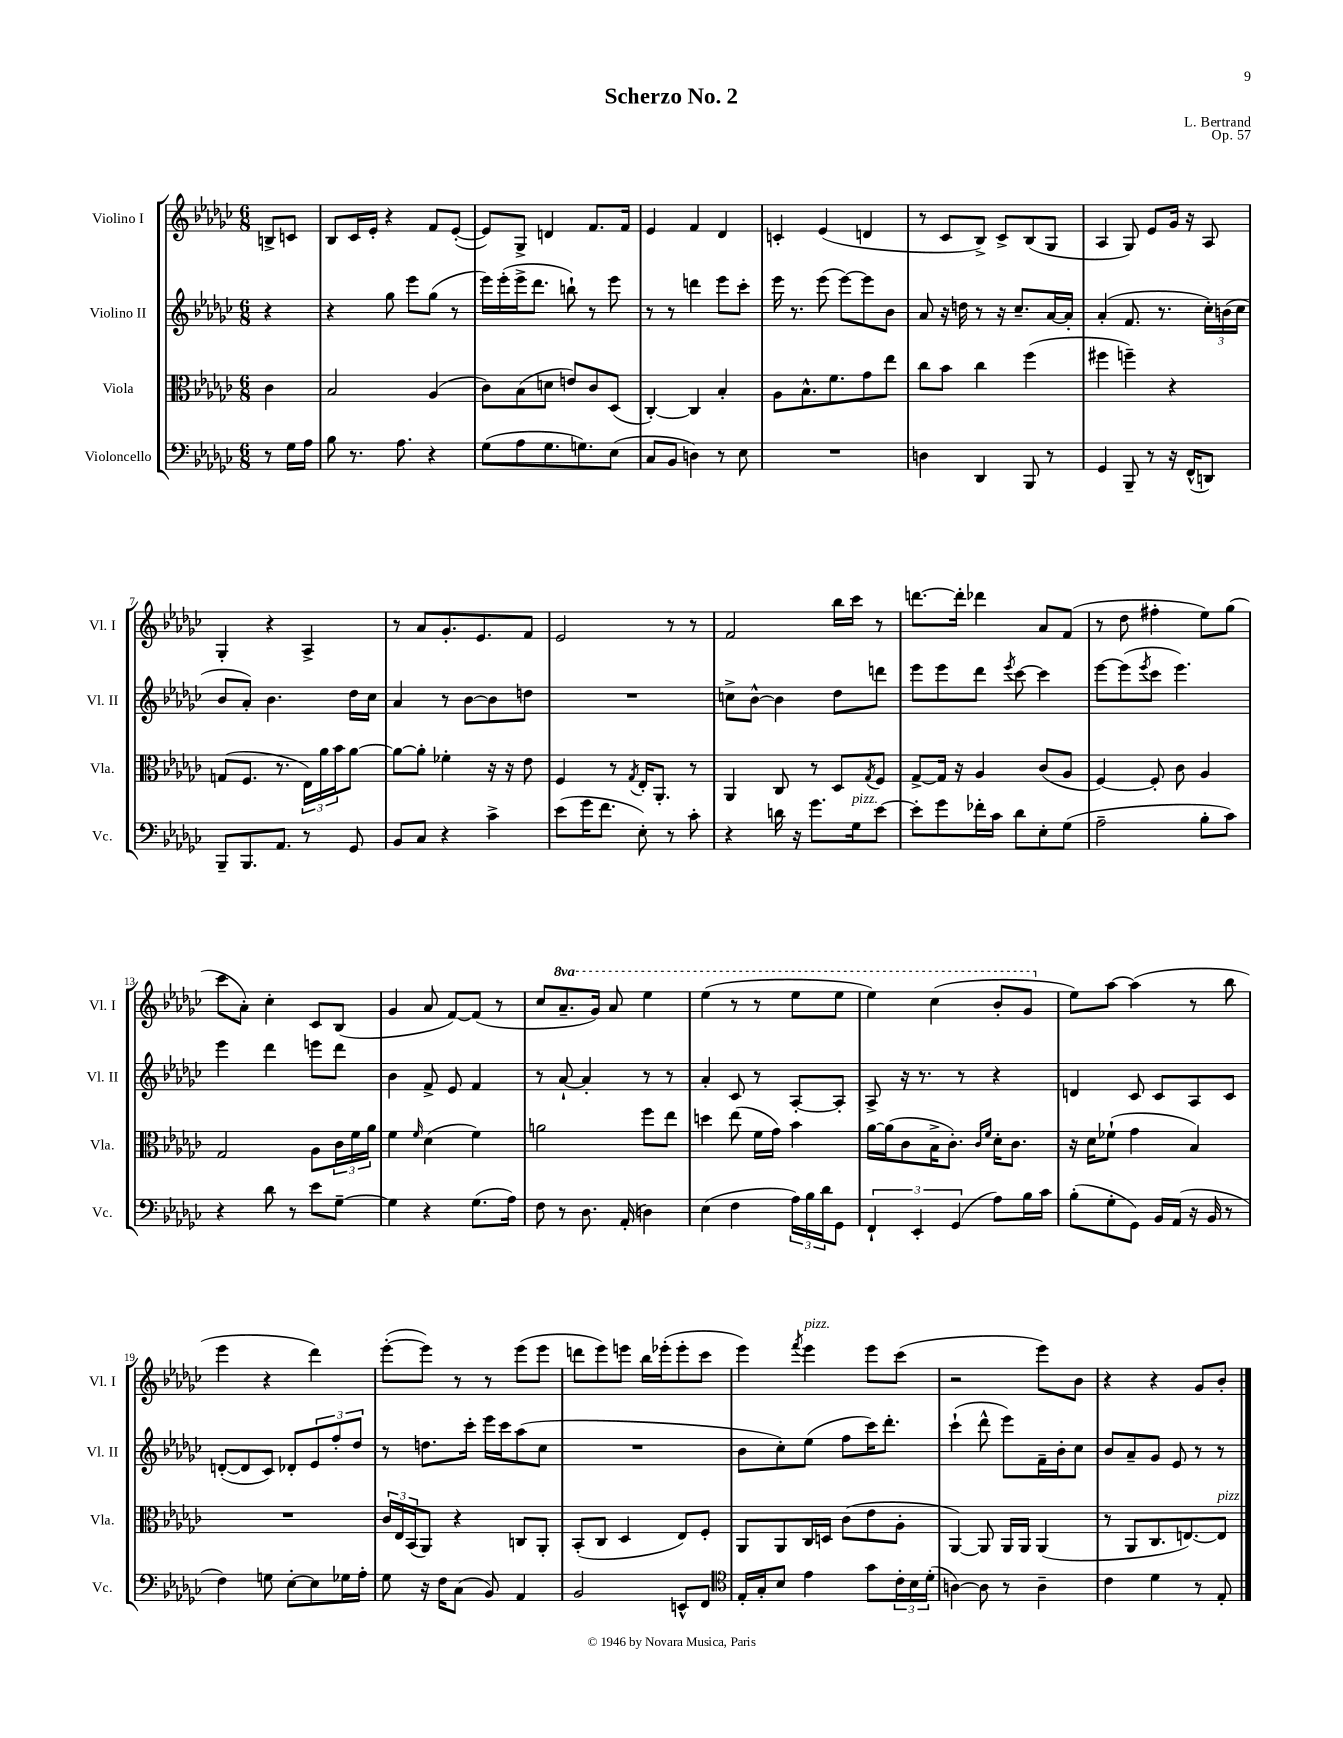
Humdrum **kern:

**kern	**kern	**kern	**kern
*staff4	*staff3	*staff2	*staff1
*clefF4	*clefC3	*clefG2	*clefG2
*k[b-e-a-d-g-c-]	*k[b-e-a-d-g-c-]	*k[b-e-a-d-g-c-]	*k[b-e-a-d-g-c-]
*M6/8	*M6/8	*M6/8	*M6/8
8r	4c-	4r	8B^
16G-	.	.	8c
16A-	.	.	.
=	=	=	=
8B-	2B-	4r	8B-
8.r	.	.	16c-
.	.	.	16e-'
.	.	8gg-	4r
8.A-	.	.	.
.	.	8eee-	.
4r	(4A-	(8gg-	8f
.	.	8r	([8e-'
=	=	=	=
(8G-	8c-)	16eee-)	8e-])
.	.	(16eee-'	.
8A-	(8B-	16eee-^	8G-^
.	.	8.ddd-	.
8.G-	8d	.	4d
.	8e)	8bb`)	.
8.G)	.	.	.
.	8c-	8r	8.f
(8E-	(8D-	8eee-	.
.	.	.	16f
=	=	=	=
8C-	[4C-')	8r	4e-
8BB-	.	8r	.
4D)	4C-]	4ddd	4f
8r	4B-'	8eee-	4d-
8E-	.	8ccc-'	.
=	=	=	=
2.r	8A-	16eee-	4c'
.	.	8.r	.
.	8.B-^^	.	.
.	.	(8eee-	(4e-
.	8.f	.	.
.	.	[8eee-)	.
.	8g-	8eee-]	4d
.	8ee-	8b-	.
=	=	=	=
4D	8cc-	8a-	8r
.	8b-	16r	8c-
.	.	16dd	.
4DD-	4cc-	8r	8B-^)
.	.	16r	8c-^
.	.	8.cc-~	.
8BBB-	(4ff	.	(8B-
8r	.	[16a-	8G-
.	.	16a-']	.
=	=	=	=
4GG-	4ff#	(4a-'	4A-
8BBB-~	4ff~)	8.f	8G-)
8r	.	.	8e-
.	.	8.r	.
16r	4r	.	16g-
(16FF^^	.	.	16r
8DD)	.	24cc-')	8A-
.	.	(24b	.
.	.	24cc-	.
=	=	=	=
8BBB-~	(8G	8b-	4G-'
8.BBB-	8.F	8a-')	.
.	.	4.b-	4r
8.AA-	8.r	.	.
8r	24E-)	.	4A-^
.	24a-	.	.
.	24b-	.	.
8GG-	[8a-	16dd-	.
.	.	16cc-	.
=	=	=	=
8BB-	8a-_	4a-	8r
8C-	8a-']	.	8a-
4r	4f-'	8r	8.g-'
.	.	[8b-	.
.	.	.	8.e-
4c-^	16r	8b-]	.
.	16r	.	.
.	8e-	8dd	8f
=	=	=	=
(8e-	4F	2.r	2e-
16g-	.	.	.
8.f	.	.	.
.	8r	.	.
.	8qG-	.	.
8E-')	16E-'	.	.
.	8.AA-'	.	.
8r	.	.	8r
8c-'	8r	.	8r
=	=	=	=
4r	4AA-	8cc^	2f
.	.	[8b-^^	.
16d	8C-	4b-]	.
16r	.	.	.
8.g-	8r	.	.
.	8D-	8dd-	16bb-
16G-	.	.	16ccc-
.	8qG-	.	.
[8e-	8F	8ddd	8r
=	=	=	=
8e-']	[8G-^	8eee-	[8.ddd
8g-	16G-]	8eee-	.
.	16r	.	16ddd']
16f-'	4A-	8ddd-	4ddd-
16c-	.	.	.
.	.	8qeee-	.
8d-	.	[8ccc-	.
8E-'	(8c-	4ccc-]	8a-
(8G-	8A-	.	(8f
=	=	=	=
2A-~	[4F)	[8eee-	8r
.	.	(8eee-]	8dd-
.	.	8qeee-	.
.	8F']	8ccc-	4ff#'
.	8c-	4.eee-)	.
8B-'	4A-	.	8ee-)
8c-)	.	.	(8gg-
=	=	=	=
4r	2G-	4eee-	8ccc-
.	.	.	8a-')
8d-	.	4ddd-	4cc-'
8r	.	.	.
8e-	8A-	8eee	8c-
[8G-~	24c-	8ddd-	(8B-
.	24f	.	.
.	24a-	.	.
=	=	=	=
4G-]	4f	4b-	4g-
.	16qqf	.	.
4r	(4d-	8f^	8a-
.	.	8e-	[8f)
(8.G-	4f)	4f	(8f]
.	.	.	8r
16A-)	.	.	.
=	=	=	=
8F	2a	8r	8cc-
8r	.	[8a-`	8.aa-~
8.D-	.	4a-']	.
.	.	.	16gg-)
.	.	.	8aa-
(16AA-'	.	.	.
4D)	8ff	8r	4eee-
.	8ee-	8r	.
=	=	=	=
(4E-	4dd	4a-'	(4eee-
4F	(8ee-	8c-	8r
.	16f	8r	8r
.	16g-)	.	.
24A-)	4b-	[8A-'	8eee-
24B-	.	.	.
24d-	.	.	.
8GG-	.	8A-']	8eee-
=	=	=	=
6FF`	[16a-	8A-^	4eee-)
.	(16a-]	.	.
.	8c-	16r	.
6EE-'	.	.	.
.	.	8.r	.
.	16B-^	.	(4ccc-
.	8.c-')	.	.
(6GG-	.	.	.
.	.	8r	.
.	16qqc-	.	.
.	16qqf	.	.
8A-)	16d-'	4r	8bb-'
.	8.c-	.	.
16B-	.	.	8gg-
16c-	.	.	.
=	=	=	=
(8B-'	16r	4d	8ee-)
.	16d-	.	.
8G-'	(8f-`	.	[8aa-
8GG-)	4g-	8c-	(4aa-]
16BB-	.	8c-	.
(16AA-	.	.	.
16r	4B-)	8A-	8r
16BB-	.	.	.
8r	.	8c-	8bb-
=	=	=	=
4F)	2.r	([8d'	4eee-
.	.	8d]	.
8G	.	8c-)	4r
[8E-'	.	8d-'	.
8E-]	.	12e-	4ddd-)
.	.	12ff'	.
16G-	.	.	.
.	.	12dd-	.
16A-'	.	.	.
=	=	=	=
8G-	24c-	8r	([8eee-'
.	24E-	.	.
.	(24BB-	.	.
16r	8AA-)	8.dd	8eee-])
16F	.	.	.
(8C-	4r	.	8r
.	.	16ccc-'	.
8BB-)	.	16eee-	8r
.	.	16ccc-	.
4AA-	8C	(8aa-	(8eee-
.	8AA-'	8cc-	8eee-
=	=	=	=
2BB-	(8BB-'	2.r	8ddd
.	8C-	.	8eee-)
.	4D-	.	8eee
.	.	.	16bb-
.	.	.	(16eee-'
8EE^^	8E-)	.	8eee-'
8FF	8F'	.	8ccc-
=	=	=	=
*clefC4	*	*	*
16E-'	8AA-	8b-	4eee-)
16G-'	.	.	.
8B-	8AA-	8cc-')	.
.	.	.	8qfff
4e-	16C-	(8ee-	4eee-
.	16D	.	.
.	(8c-	8ff	.
8g-	8e-	16ccc-)	8eee-
.	.	8.ddd-'	.
24c-'	8A-'	.	(8ccc-
24B-	.	.	.
(24d-'	.	.	.
=	=	=	=
[4A)	[4AA-)	(4ccc-`	2r
8A]	8AA-]	8ddd-^^	.
8r	16AA-	8eee-)	.
.	16AA-	.	.
4A~	(4AA-	16f~	8eee-)
.	.	16b-'	.
.	.	8cc-	8b-
=	=	=	=
4c-	8r	8b-	4r
.	8AA-	8a-~	.
4d-	8.C-	8g-	4r
.	.	8e-	.
.	[8.E)	.	.
8r	.	8r	8g-
8E-'	8E]	8r	8b-'
==	==	==	==
*-	*-	*-	*-
